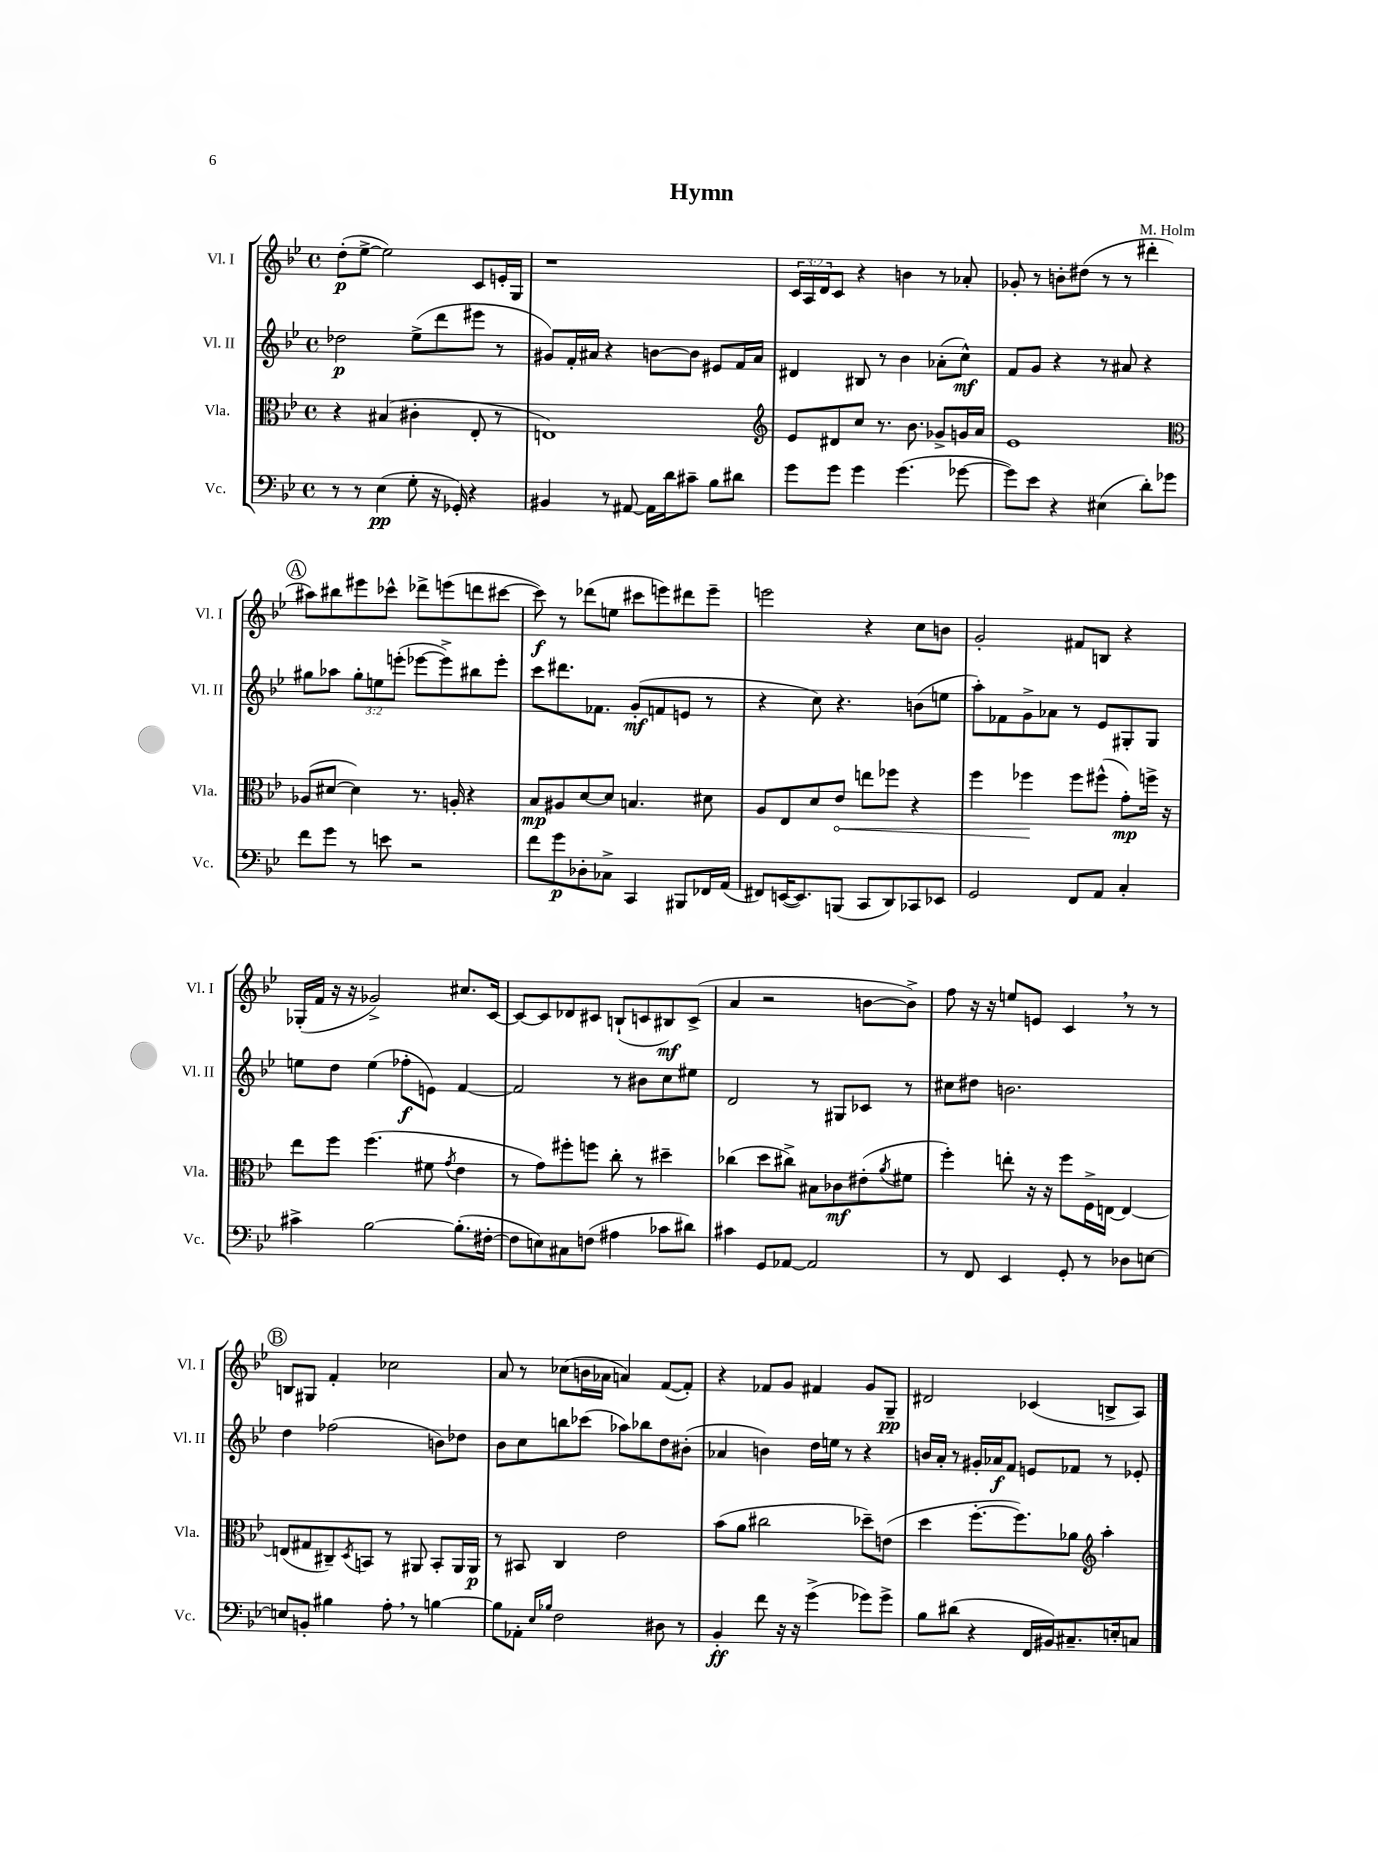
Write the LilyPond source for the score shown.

\header { title = "Hymn" composer = "M. Holm" }
<<
\new StaffGroup <<
\new Staff = "s0" \with { instrumentName = "Vl. I" shortInstrumentName = "Vl. I" } {
    \clef treble \key bes \major \defaultTimeSignature \time 4/4 \override Staff.TupletNumber.text = #tuplet-number::calc-fraction-text
    d''8-.\p( ees''8~-> ees''2) c'8 e'16-. g16 |
    r1 |
    \tuplet 3/2 { c'16 a16 d'16 } c'8 r4 b'4 r8 aes'8-. |
    ges'8-. r8 b'8-. dis''8( r8 r8 dis'''4-. |
    \mark \markup { \circle "A" } ais''8) bis''8 eis'''8 ces'''8-^ des'''8-> e'''8( d'''8 cis'''8~ |
    cis'''8\f) r8 des'''8( e''8 cis'''8 e'''8) dis'''8 e'''8-- |
    e'''2 r4 c''8 b'8 |
    g'2-. fis'8 b8 r4 |
    ges16-.( f'16 r16 r16 ges'2->) cis''8. c'16~ |
    c'8~ c'8 des'8 cis'8 b8-!( c'8 bis8\mf) c'8->( |
    a'4 r2 b'8~ b'8->) |
    f''8 r16 r16 e''8 e'8 c'4 \breathe r8 r8 |
    \mark \markup { \circle "B" } b8 gis8 f'4-. ces''2 |
    a'8 r8 ces''8( b'16 aes'16 a'4) f'8~( f'8-.) |
    r4 fes'8 g'8 fis'4 g'8 g8--\pp |
    dis'2 ces'4( b8-> a8) \bar "|." |
}
\new Staff = "s1" \with { instrumentName = "Vl. II" shortInstrumentName = "Vl. II" } {
    \clef treble \key bes \major \defaultTimeSignature \time 4/4 \override Staff.TupletNumber.text = #tuplet-number::calc-fraction-text
    des''2\p ees''8->( d'''8 eis'''8 r8 |
    gis'8) f'16-. ais'16 r4 b'8~ b'8 eis'8 f'16 ais'16 |
    dis'4 bis8 r8 bes'4 aes'8-.( c''8-^\mf) |
    f'8 g'8 r4 r8 ais'8 r4 |
    \mark \markup { \circle "A" } gis''8 aes''8 \tuplet 3/2 { gis''8-. e''8 e'''8-.( } ees'''8~ ees'''8->) bis''8 ees'''8-. |
    c'''8 dis'''8. fes'8. g'8-.\mf( f'8 e'8 r8 |
    r4 c''8) r4. b'8( e''8 |
    a''8-.) fes'8 g'8-> aes'8 r8 ees'8 gis8-. gis8 |
    e''8 d''8 e''4( fes''8-.\f e'8) f'4~ |
    f'2 r8 bis'8 c''8 eis''8 |
    d'2 r8 gis8 ces'8 r8 |
    cis''8 dis''8 b'2. |
    \mark \markup { \circle "B" } d''4 fes''2( b'8) des''8 |
    bes'8 c''8 b''8 ces'''8( aes''8) bes''8 d''8 bis'8-.( |
    aes'4 b'4) d''16 e''16 r8 r4 |
    b'16 a'16-. r8 gis'16-. aes'16\f f'8 e'8 fes'8 r8 ees'8-. \bar "|." |
}
\new Staff = "s2" \with { instrumentName = "Vla." shortInstrumentName = "Vla." } {
    \clef alto \key bes \major \defaultTimeSignature \time 4/4
    r4 bis4( cis'4-. ees8-. r8 |
    e1) |
    \clef treble ees'8 dis'8 c''8 r8. bes'8. ges'8-> g'16 a'16 |
    ees'1 |
    \mark \markup { \circle "A" } \clef alto aes8( dis'8~ dis'4) r8. a16-. r4 |
    bes8\mp ais8 d'8~ d'8 b4. dis'8 |
    a8 ees8 d'8 \once \override Hairpin.circled-tip = ##t ees'8\< e''8 fes''8 r4 |
    f''4 fes''4\! fes''8 fis''8-^( g'8-.\mp) f''16-> r16 |
    ees''8 f''8 f''4.( fis'8 \acciaccatura { g'8 } ees'4 |
    r8 g'8) fis''8-. f''8 c''8-. r8 dis''4-- |
    ces''4( d''8 cis''8->) bis8 ces'8\mf eis'8-.( \acciaccatura { a'8 } fis'8 |
    f''4-.) e''8-. r16 r16 f''8 f16-> e16~ e4~ |
    \mark \markup { \circle "B" } e8( gis8 cis8--) \acciaccatura { d8 } b,8 r8 ais,8 b,8-. ais,16 ais,16\p |
    r8 bis,8 c4 ees'2 |
    bes'8( a'8 cis''2 des''8--) e'8( |
    d''4 f''8.~-. f''8.) aes'8 \clef treble a''4-. \bar "|." |
}
\new Staff = "s3" \with { instrumentName = "Vc." shortInstrumentName = "Vc." } {
    \clef bass \key bes \major \defaultTimeSignature \time 4/4
    r8 r8 ees4\pp( g8-. r16 ges,16-.) r4 |
    bis,4 r8 ais,8~ ais,16 d'16 cis'8-- bes8 dis'8 |
    g'8 g'8 g'4 g'4.( ges'8~ |
    ges'8) ees'8 r4 eis4( d'8-.) ges'8 |
    \mark \markup { \circle "A" } f'8 g'8 r8 e'8 r2 |
    f'8 g'8\p des8-. ces8-> c,4 bis,,8 fes,16 a,16( |
    fis,8) e,16~( e,8.) b,,8( c,8 d,8) ces,8 ees,8 |
    g,2 f,8 a,8 c4-. |
    cis'4-> bes2~ bes8.-.( fis16~-. |
    fis8 e8) cis8 f8( ais4 ces'8 dis'8) |
    cis'4 g,8 aes,8~ aes,2 |
    r8 f,8 ees,4 g,8-. r8 des8 e8~ |
    \mark \markup { \circle "B" } e8 b,8-. bis4 a8-. \breathe r8 b4~ |
    b8 aes,8-. \grace { ees16 bes16 } f2 dis8 r8 |
    bes,4-.\ff f'8 r16 r16 g'4->( ges'8) ges'8-> |
    bes8 dis'8( r4 f,16 bis,16) cis8.-- e16-. c8 \bar "|." |
}
>>
>>
\layout { \context { \Score \remove "Bar_number_engraver" } }
